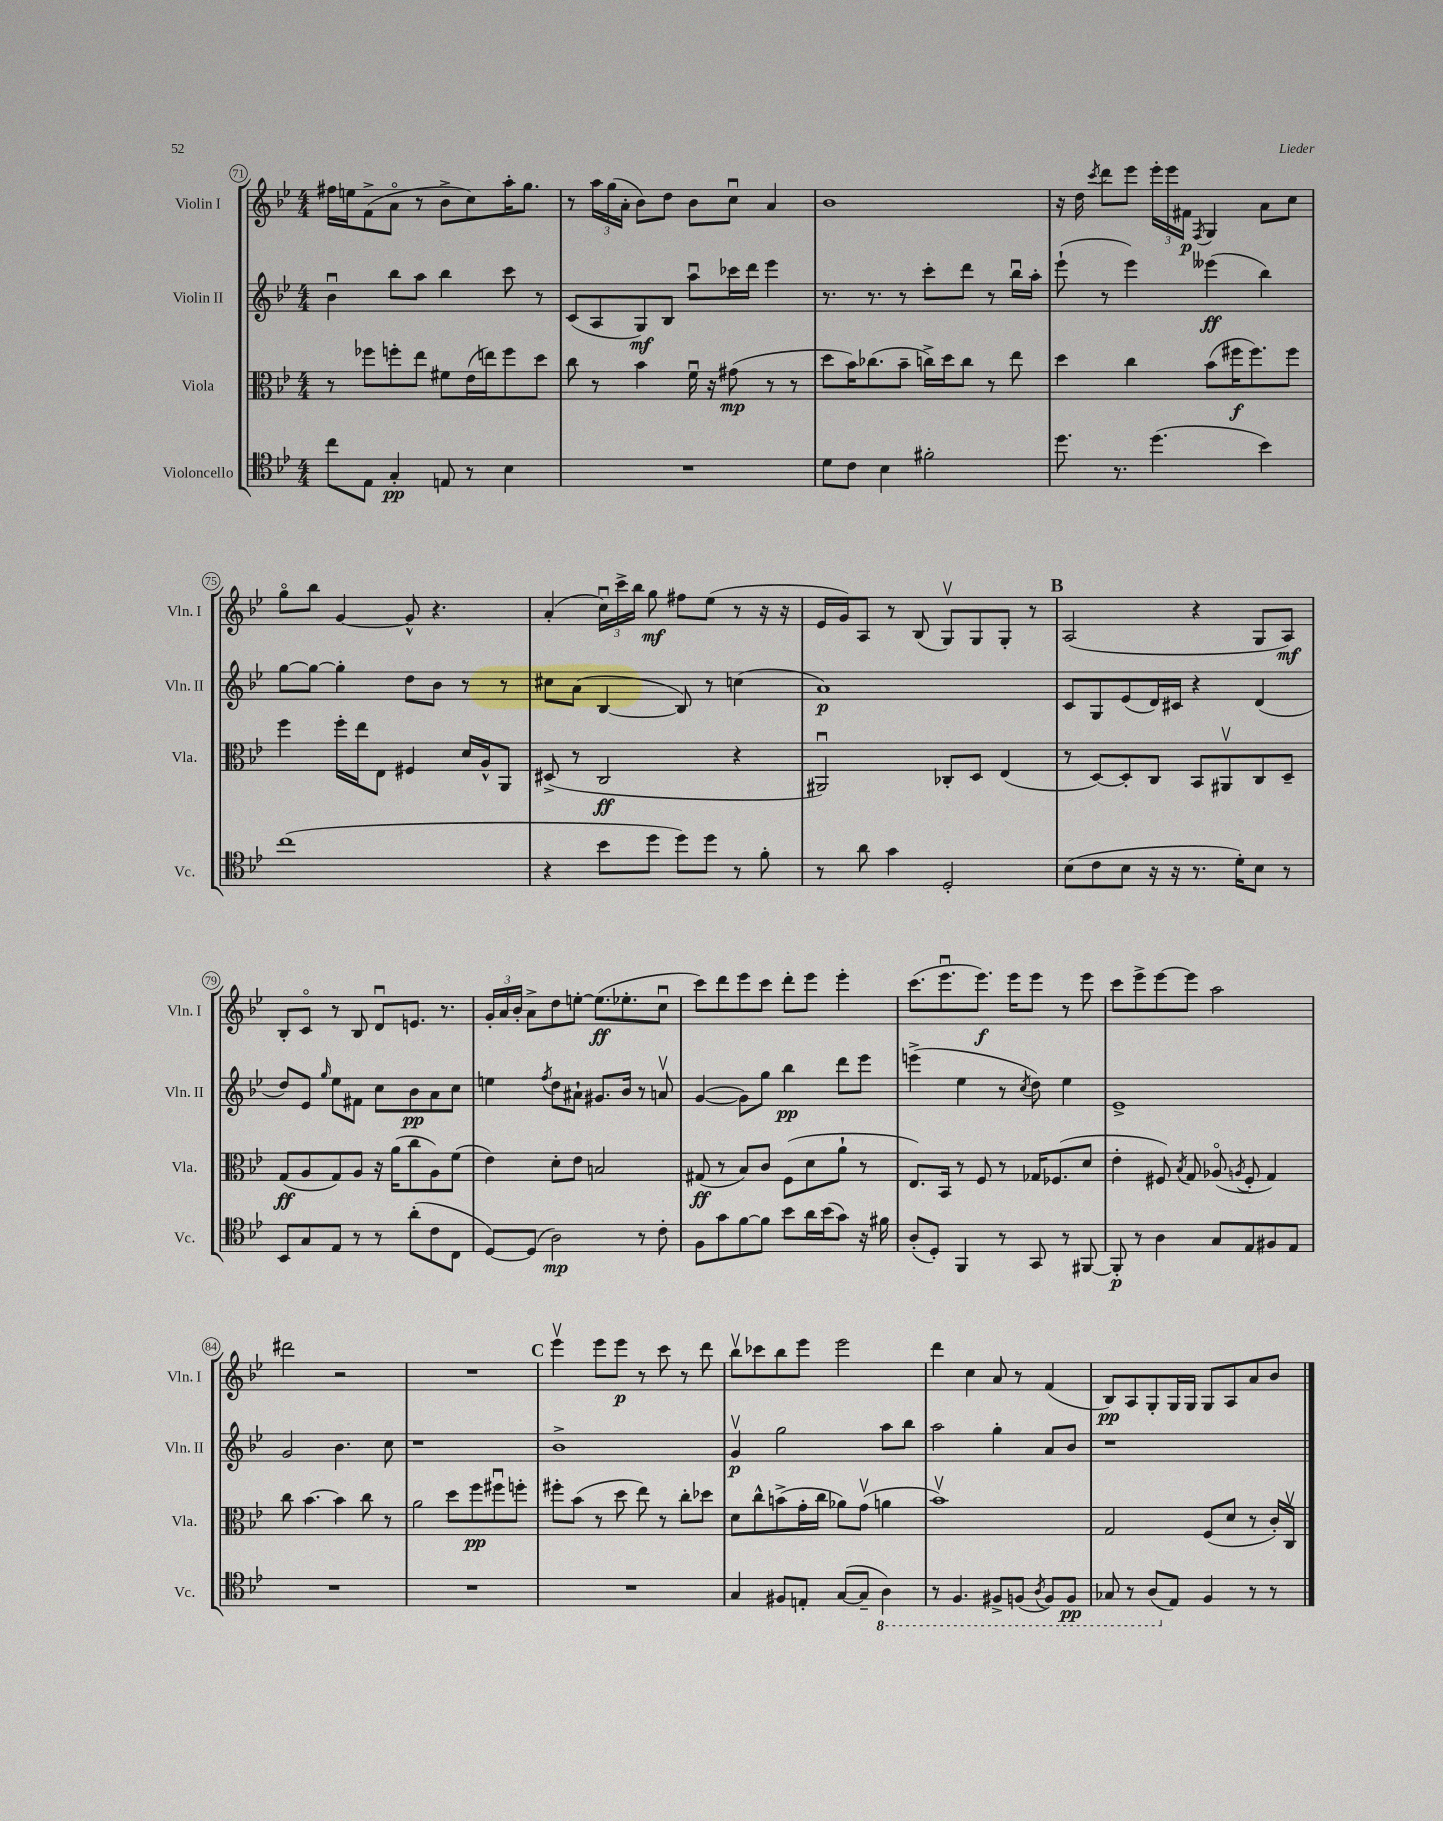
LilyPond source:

<<
\new StaffGroup <<
\new Staff = "s0" \with { instrumentName = "Violin I" shortInstrumentName = "Vln. I" } {
    \clef treble \key bes \major \numericTimeSignature \time 4/4
    \autoBeamOff fis''16[ e''16 f'8->( a'8]\flageolet r8 bes'8[-> c''8) a''16-. g''8.] |
    r8 \tuplet 3/2 { a''16[ g''16( a'16]-. } bes'8[) d''8] bes'8[ c''8]\downbow a'4 |
    bes'1 |
    r16 d''16 \acciaccatura { c'''8 } d'''8[ ees'''8] \tuplet 3/2 { ees'''16[-. ees'''16 fis'16]\p } \acciaccatura { f8 } g4 a'8[ c''8] |
    g''8[\flageolet bes''8] g'4~ g'8-^ r4. |
    a'4-.( \tuplet 3/2 { c''16[\downbow) c'''16-> bes''16] } g''8\mf fis''8[ ees''8]( r8 r16 r16 |
    ees'16[ g'16) a8] r8 bes8( g8[\upbow) g8 g8]-. r8 |
    \mark \markup { \bold "B" } a2( r4 g8[ a8]\mf) |
    bes8[-. c'8]\flageolet r8 bes8 d'8[\downbow e'8.] r8. |
    \tuplet 3/2 { g'16[-. a'16 bes'16]-. } a'8[-> d''8 e''8]~-. e''8.[\ff( ees''8.-. c''8]\downbow |
    c'''8[) d'''8 ees'''8 c'''8] d'''8[-. ees'''8] ees'''4-. |
    c'''8.[( ees'''8.\downbow ees'''8.]\f) ees'''16[ ees'''8] r8 ees'''8 |
    c'''8[ ees'''8-> ees'''8~ ees'''8] a''2 |
    dis'''2 r2 |
    R1 |
    \mark \markup { \bold "C" } ees'''4\upbow ees'''8[ ees'''8]\p r8 c'''8 r8 d'''8 |
    bes''8[\upbow ces'''8 bes''8 ees'''8] ees'''2 |
    d'''4 c''4 a'8 r8 f'4( |
    bes8[\pp) a8 g8-. g16 g16] g8[ a8 a'8 bes'8] \bar "|." |
}
\new Staff = "s1" \with { instrumentName = "Violin II" shortInstrumentName = "Vln. II" } {
    \clef treble \key bes \major \numericTimeSignature \time 4/4
    \autoBeamOff bes'4\downbow bes''8[ a''8] bes''4 c'''8 r8 |
    c'8[( a8 g8\mf) bes8] a''8[\downbow ces'''16 d'''16] ees'''4 |
    r8. r8. r8 c'''8[-. d'''8] r8 bes''16[\downbow a''16]-. |
    ees'''8-!( r8 ees'''4) eeses'''4\ff( bes''4) |
    g''8[~ g''8]~ g''4-. d''8[ bes'8] r8 r8 |
    cis''8[ a'8]( bes4~ bes8) r8 c''4( |
    a'1\p) |
    \mark \markup { \bold "B" } c'8[ g8 ees'8( d'16) cis'16] r4 d'4( |
    d''8[) ees'8] \grace { g''16 } ees''8[ fis'8] c''8[ bes'8\pp a'8 c''8] |
    e''4 \acciaccatura { f''8 } d''8[ ais'8]-! gis'8.[ bes'16] r8 a'8\upbow |
    g'4~( g'8[) g''8] bes''4\pp d'''8[ ees'''8] |
    e'''4->( ees''4 r8 \acciaccatura { c''8 } d''8) ees''4 |
    ees'1-> |
    g'2 bes'4. c''8 |
    r1 |
    \mark \markup { \bold "C" } bes'1-> |
    g'4\upbow\p g''2 a''8[ bes''8] |
    a''2 g''4-. a'8[ bes'8] |
    r1 \bar "|." |
}
\new Staff = "s2" \with { instrumentName = "Viola" shortInstrumentName = "Vla." } {
    \clef alto \key bes \major \numericTimeSignature \time 4/4
    \autoBeamOff r8 fes''8[ f''8-. ees''8] fis'8[ ees'16( e''16) f''8 d''8] |
    c''8 r8 bes'4 f'16\downbow r16 gis'8\mp( r8 r8 |
    d''8[ bes'16) ces''8.( bes'8]-- c''16[->) d''16 c''8] r8 ees''8 |
    d''4 c''4 bes'8[( fis''16\f fis''8.) fis''8] |
    f''4 f''16[-. ees''16 ees8] fis4 d'16[ a16-^ a,8] |
    dis8->( r8 c2\ff r4 |
    ais,2\downbow) ces8[-. d8] ees4( |
    \mark \markup { \bold "B" } r8 d8[~) d8-. c8] bes,8[ ais,8\upbow c8 d8]-- |
    g8[\ff( a8 g8) a8] r16 a'16[( c''8 a8) f'8]( |
    ees'4) d'8[-. ees'8] b2 |
    gis8\ff( r8 bes8[) c'8] f8[( d'8 a'8]-! r8 |
    ees8.[) bes,16] r8 f8 r8 ges16[ fes8.( d'8] |
    ees'4-. fis8) \acciaccatura { bes8 } g8 aes8\flageolet( \acciaccatura { a8 } fis8-. g4) |
    c''8 bes'4.~ bes'4 c''8 r8 |
    a'2 d''8[ f''8\pp fis''8\downbow f''8]-. |
    \mark \markup { \bold "C" } fis''8[-. bes'8]( r8 d''8 ees''8) r8 c''8[-. des''8] |
    d'8[ c''8-^ b'8->( g'16-. c''16] aes'8[) g'8]\upbow( a'4 |
    bes'1\upbow) |
    g2 f8[( d'8] r8 c'16[-.) c16]\upbow \bar "|." |
}
\new Staff = "s3" \with { instrumentName = "Violoncello" shortInstrumentName = "Vc." } {
    \clef tenor \key bes \major \numericTimeSignature \time 4/4
    \autoBeamOff c''8[ ees8] g4-.\pp e8 r8 bes4 |
    R1 |
    d'8[ c'8] bes4 fis'2-. |
    d''8. r8. d''4.( bes'4) |
    c''1( |
    r4 bes'8[ d''8] d''8[) d''8] r8 f'8-. |
    r8 a'8 g'4 d2-. |
    \mark \markup { \bold "B" } bes8[( c'8 bes8] r16 r16 r8. d'16[-.) bes8] r8 |
    bes,8[ g8 ees8] r8 r8 a'8[-.( c'8 c8] |
    d8[~) d8]( a2\mp) r8 c'8-. |
    f8[ g'8 f'8~ f'8] bes'8[ a'16 bes'16( g'8]) r16 fis'16 |
    a8[-.( d8]-.) f,4 r8 g,8 r8 fis,8~ |
    fis,8-.\p r8 a4 g8[ ees8 fis8 ees8] |
    R1 |
    R1 |
    \mark \markup { \bold "C" } R1 |
    g4 fis8[ e8]-. g8[~( g8]-- \ottava #-1 a,4) |
    r8 f,4. fis,8[-> f,8]( \acciaccatura { a,8 } f,8[) f,8]\pp |
    ges,8 r8 a,8[( \ottava #0 ees8]) f4 r8 r8 \bar "|." |
}
>>
>>
\layout { \context { \Score currentBarNumber = #71 \override BarNumber.stencil = #(make-stencil-circler 0.1 0.3 ly:text-interface::print) } }
